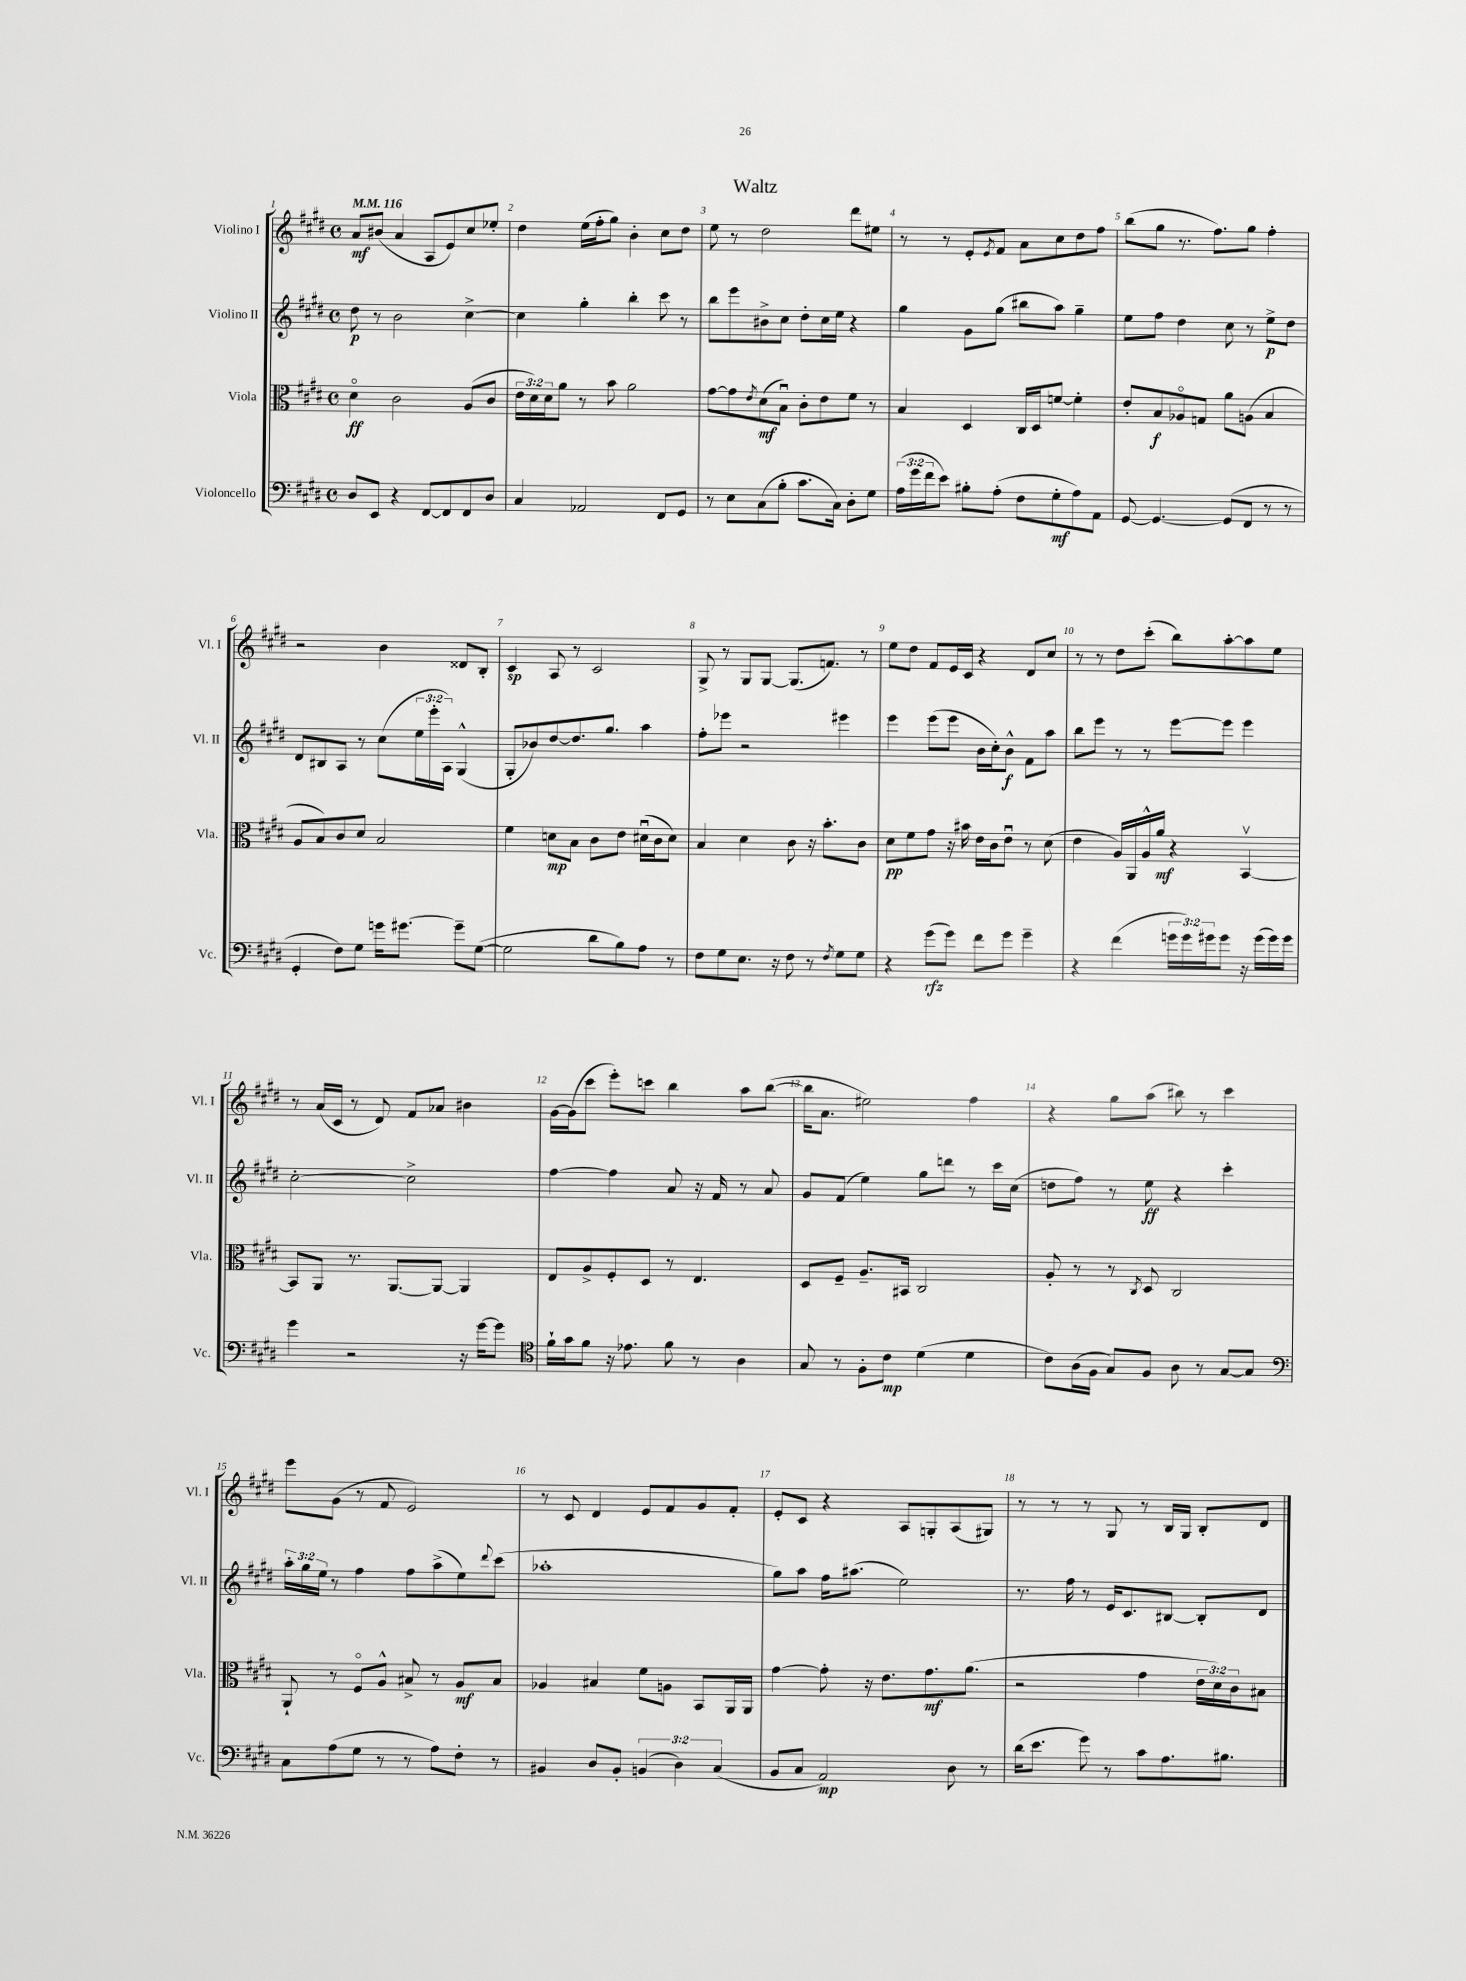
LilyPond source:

\header { title = "Waltz" }
<<
\new StaffGroup <<
\new Staff = "s0" \with { instrumentName = "Violino I" shortInstrumentName = "Vl. I" } {
    \clef treble \key e \major \defaultTimeSignature \time 4/4 \tempo 4 = 116
    a'8\mf bis'8( a'4 a8 e'8) cis''8 ees''8-. |
    dis''4 e''16( fis''16-. gis''8) b'4-. cis''8 dis''8 |
    e''8 r8 dis''2 dis'''8 eis''8 |
    r8 r8 e'8-. \acciaccatura { e'8 } fis'8 a'8 cis''8 dis''8 fis''8 |
    b''8( gis''8 r8. fis''8.) gis''8 fis''4-. |
    r2 b'4 disis'8 b8-. |
    cis'4\sp a8 r8 cis'2 |
    gis8-> r8 gis8 gis8~ gis8.( f'8.) r8 |
    e''8 dis''8 fis'8 e'16 cis'16 r4 dis'8 cis''8 |
    r8 r8 dis''8 cis'''8-.( b''8) a''8~-. a''8 e''8 |
    r8 a'16( cis'16 r8 dis'8) fis'8 aes'8 bis'4 |
    gis'16~ gis'16( cis'''8 e'''8-.) c'''8 b''4 a''8 b''8~( |
    b''16 a'8. eis''2) fis''4 |
    r4 gis''8 a''8( bis''8) r8 cis'''4 |
    e'''8 gis'8( r8 fis'8 e'2) |
    r8 cis'8 dis'4 e'8 fis'8 gis'8 fis'8-. |
    e'8-. cis'8 r4 a8 g8-. a8( gis8) |
    r8 r8 r8 gis8 r8 b16 gis16 b8-. dis'8 \bar "|." |
}
\new Staff = "s1" \with { instrumentName = "Violino II" shortInstrumentName = "Vl. II" } {
    \clef treble \key e \major \defaultTimeSignature \time 4/4 \override Staff.TupletNumber.text = #tuplet-number::calc-fraction-text
    dis''8\p r8 b'2 cis''4~-> |
    cis''4 gis''4-. b''4-. cis'''8 r8 |
    b''8 e'''8 bis'8-> cis''8 dis''8-. cis''16 e''16 r4 |
    gis''4 gis'8 gis''8( bis''8 a''8) gis''4-- |
    e''8 fis''8 dis''4 cis''8 r8 e''8->\p dis''8 |
    dis'8 bis8 a8 r8 cis''8( \tuplet 3/2 { e''16 e'''16-. a16) } gis4-^( |
    gis8-. bes'8) dis''8~ dis''8. gis''8. a''4 |
    fis''8-. ees'''8 r2 eis'''4 |
    e'''4 e'''8( e'''8 b'16 cis''16-.) b'8-^\f fis'8 a''8 |
    b''8 e'''8 r8 r8 e'''8~ e'''8 e'''4 |
    cis''2~-. cis''2-> |
    fis''4~ fis''4 a'8 r16 fis'16 r8 a'8 |
    gis'8 fis'8( e''4) gis''8 d'''8 r8 cis'''16 cis''16( |
    d''8 fis''8) r8 e''8\ff r4 cis'''4-. |
    \tuplet 3/2 { a''16-. gis''16 e''16 } r8 fis''4 fis''8 a''8->( e''8) \appoggiatura { dis'''8 } cis'''8( |
    aes''1-. |
    gis''8) a''8 fis''16 ais''8.( e''2) |
    r8. fis''16 r8 e'16 cis'8. bis8~ bis8-. dis'8 \bar "|." |
}
\new Staff = "s2" \with { instrumentName = "Viola" shortInstrumentName = "Vla." } {
    \clef alto \key e \major \defaultTimeSignature \time 4/4 \override Staff.TupletNumber.text = #tuplet-number::calc-fraction-text
    dis'4\flageolet\ff cis'2 a8( cis'8 |
    \tuplet 3/2 { e'16 dis'16) dis'16 } a'8 r8 b'8 a'2 |
    gis'8~ gis'8 \acciaccatura { e'8 } dis'8\mf( b8\downbow) cis'8-. e'8 fis'8 r8 |
    b4 dis4 cis16 dis16 f'8~ f'4-. |
    e'8-. b8\f aes8\flageolet g8 a'8 a8( b4 |
    a8 b8) cis'8 dis'8 b2 |
    fis'4 d'8\mp b8 cis'8 e'8 dis'16\downbow( cis'16 dis'8) |
    b4 dis'4 cis'8 r16 b'8.-. cis'8 |
    dis'8\pp fis'8 gis'8 r16 bis'16 e'16 cis'16 e'8\downbow r8 dis'8( |
    e'4 a16) a,16 a16-^ a'16\mf r4 b,4~\upbow |
    b,8 a,8 r8. a,8.~ a,8~ a,4 |
    e8 a8-> fis8-. dis8 r8 e4. |
    dis8 fis8-- a8.-- bis,16 cis2 |
    a8-. r8 r8 \acciaccatura { cis8 } dis8 cis2 |
    a,8-! r8 fis8\flageolet a8-^ bis8-> r8 a8\mf bis8 |
    aes4 bis4 fis'8 a8 b,8 a,16 a,16 |
    gis'4~ gis'8-. r16 e'8. gis'8.\mf a'8.( |
    r2 gis'4 \tuplet 3/2 { e'16 dis'16) cis'16 } bis8 \bar "|." |
}
\new Staff = "s3" \with { instrumentName = "Violoncello" shortInstrumentName = "Vc." } {
    \clef bass \key e \major \defaultTimeSignature \time 4/4 \override Staff.TupletNumber.text = #tuplet-number::calc-fraction-text
    dis8 e,8 r4 fis,8~ fis,8 fis,8 dis8 |
    cis4 aes,2 fis,8 gis,8 |
    r8 e8 cis8( b8-. cis'8. cis16) dis8-. gis8 |
    \tuplet 3/2 { a16( gis'16 fis'16 } e'8) bis8-. a8-.( fis8 gis8-.\mf a8) a,8 |
    gis,8~ gis,4.~ gis,8( fis,8 r8 r8 |
    gis,4-. fis8) gis8 g'16 gis'8.~ gis'8-- gis8~( |
    gis2 dis'8 b8) a8 r8 |
    fis8 gis8 e8. r16 fis8 r8 \acciaccatura { fis8 } gis8 gis8 |
    r4 gis'8\rfz( gis'8) fis'8 gis'8 gis'4-- |
    r4 fis'4( \tuplet 3/2 { g'16 g'16) gis'16 } gis'8 r16 gis'16( gis'16) gis'16 |
    gis'4 r2 r16 gis'16~ gis'8 |
    \clef tenor fis'16-! gis'16 fis'8 r16 ees'8. fis'8 r8 a4 |
    gis8 r8 fis8-. cis'8\mp dis'4( dis'4 |
    cis'8) a16( fis16 gis8) fis8 a8 r8 gis8~ gis8 |
    \clef bass cis8 a8( gis8 r8 r8 a8) fis8-. r8 |
    bis,4 dis8 bis,8-. \tuplet 3/2 { b,4( dis4) cis4( } |
    b,8 cis8 a,2\mp) dis8 r8 |
    dis'16( e'8. gis'8) r8 cis'8 a8. bis8. \bar "|." |
}
>>
>>
\layout { \context { \Score \override BarNumber.break-visibility = ##(#f #t #t) barNumberVisibility = #all-bar-numbers-visible } }
